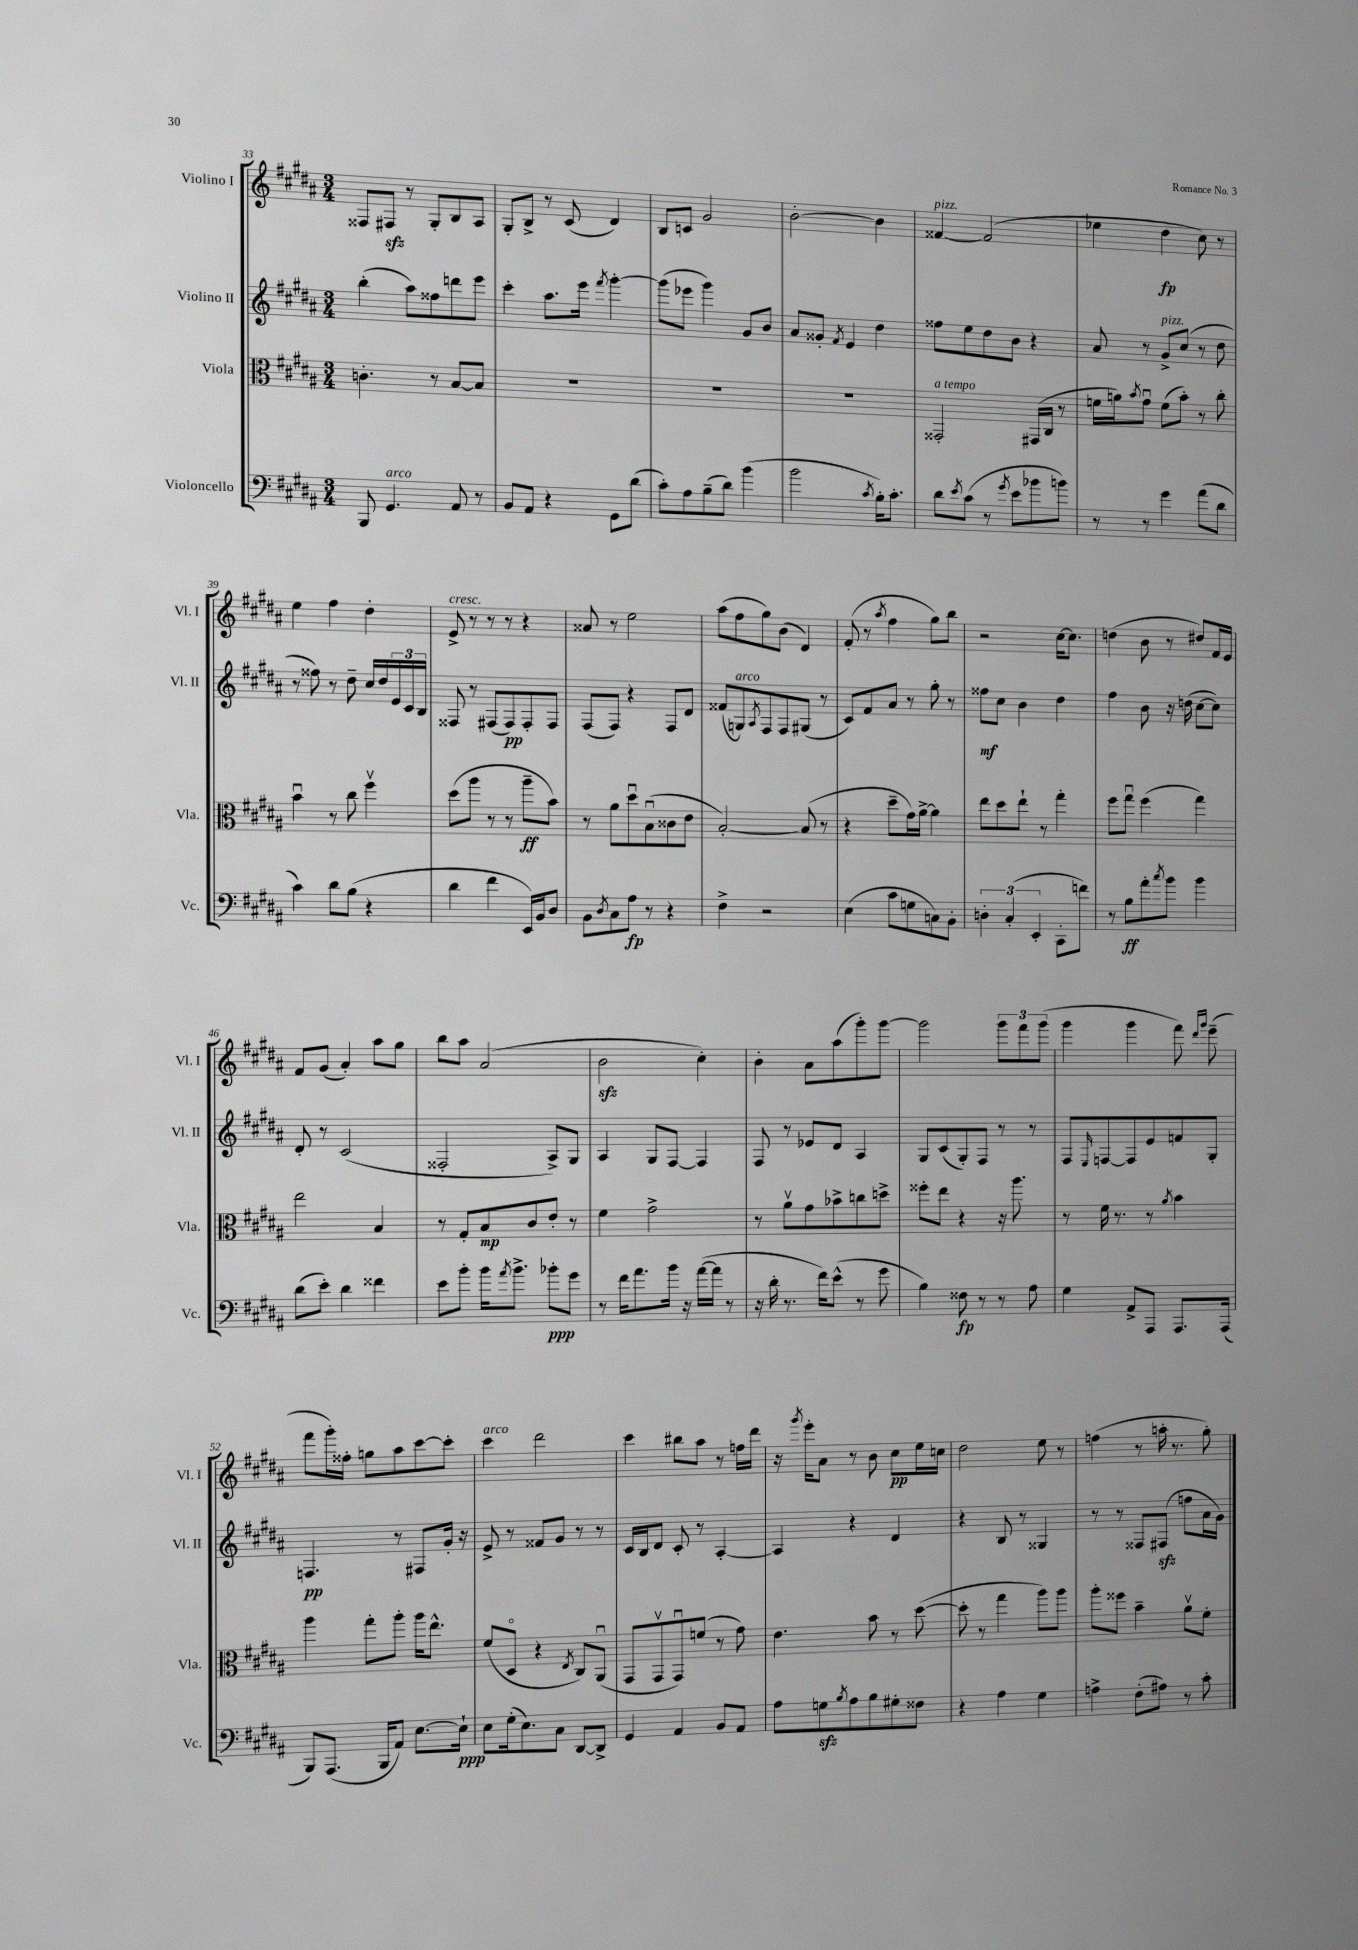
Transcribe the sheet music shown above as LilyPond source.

<<
\new StaffGroup <<
\new Staff = "s0" \with { instrumentName = "Violino I" shortInstrumentName = "Vl. I" } {
    \clef treble \key b \major \numericTimeSignature \time 3/4
    fisis8 fis8\sfz r8 gis8-. b8 ais8 |
    gis8-. b8-> r8 cis'8( dis'4) |
    b8 c'8 gis'2 |
    b'2~-. b'4 |
    fisis'4~^\markup { \italic "pizz." } fisis'2( |
    ees''4 dis''4\fp cis''8) r8 |
    e''4 fis''4 dis''4-. |
    e'8->^\markup { \italic "cresc." } r8 r8 r8 r4 |
    aisis'8 r8 e''2 |
    ais''8( fis''8 gis''8) b'8( dis'4) |
    fis'8-.( r8 \acciaccatura { ais''8 } fis''4 gis''8) b''8 |
    r2 cis''16~ cis''8. |
    d''4( b'8 r8 dis''8) fis'16 e'16 |
    fis'8 gis'8( ais'4-.) ais''8 gis''8 |
    b''8 ais''8 ais'2( |
    b'2\sfz cis''4-.) |
    b'4-. ais'8 ais''8( gis'''8-.) gis'''8~ |
    gis'''2 \tuplet 3/2 { gis'''8 fis'''8 gis'''8( } |
    gis'''4 gis'''4 fis'''8) \grace { dis'''16 gis'''16 } e'''8--( |
    fis'''8 gis'''16-.) fisis''16-. g''8 ais''8 cis'''8~ cis'''8-. |
    cis'''4^\markup { \italic "arco" } dis'''2 |
    cis'''4 bis''8 ais''8 r8 f''16 dis'''16 |
    r16 \acciaccatura { gis'''8 } e'''16-. ais'8 r8 b'8 cis''8\pp e''16 c''16 |
    dis''2 e''8 r8 |
    f''4( r8 a''16-. r8. gis''8-.) \bar "|." |
}
\new Staff = "s1" \with { instrumentName = "Violino II" shortInstrumentName = "Vl. II" } {
    \clef treble \key b \major \numericTimeSignature \time 3/4
    b''4-.( ais''8) fisis''8 d'''8 e'''8 |
    cis'''4-. ais''8. e'''16 \acciaccatura { fis'''8 } gis'''4~-. |
    gis'''8( ees'''8 gis'''4) gis'8 b'8 |
    ais'8 gisis'8-. \acciaccatura { fis'8 } e'4 dis''4 |
    fisis''8 e''8 dis''8 b'8 r4 |
    ais'8 r8 gis'8->^\markup { \italic "pizz." } cis''8( r8 dis''8 |
    r8 fisis''8) r8 dis''8-- cis''16 dis''16 \tuplet 3/2 { e'16 cis'16 b16 } |
    fisis8 r8 fis8( fis8\pp) fis8-. fis8 |
    fis8( fis8) r4 fis8 dis'8 |
    fisis'8( g8^\markup { \italic "arco" }) \acciaccatura { ais8 } fis8 fis8 gis8( r8 |
    cis'8) fis'8 ais'8 r8 gis''8-. r8 |
    fisis''8\mf cis''8 b'4 dis''4 |
    fis''4 b'8 r16 d''16( cis''8~ cis''8) |
    dis'8-. r8 cis'2( |
    fisis2-. ais8->) gis8 |
    ais4 gis8 fis8~ fis4 |
    fis8 r8 ees'8 dis'8 ais4 |
    gis8 cis'8( gis8-.) fis8 r8 r8 |
    fis8 \grace { e16 } f8~ f8 e'8 f'8 gis8-. |
    f4.\pp r8 fis8 gis'16-. r16 |
    e'8-> r8 fisis'8 gis'8 r8 r8 |
    cis'16 b16 dis'8 cis'8-. r8 ais4~-. |
    ais4 r4 dis'4 |
    r4 b8 r8 gisis4 |
    r8 r8 fisis8 fis8\sfz( f''8 ais'16 gis'16) \bar "|." |
}
\new Staff = "s2" \with { instrumentName = "Viola" shortInstrumentName = "Vla." } {
    \clef alto \key b \major \numericTimeSignature \time 3/4
    c'4.-. r8 b8~ b8 |
    R2. |
    R2. |
    R2. |
    gisis,2-.^\markup { \italic "a tempo" } gis,16( cis16 r8 |
    f'16 a'16) \acciaccatura { b'8 } gis'8\downbow f'8( b'8-.) r8 cis''8-. |
    b'4\downbow r8 cis''8 fis''4\upbow |
    dis''8( ais''8 r8 r8 ais''8--\ff b'8) |
    r8 ais'8 dis''8\downbow b8\downbow( cisis'8 e'8 |
    b2~-.) b8( r8 |
    r4 dis''8-- gis'16) ais'16~-> ais'4 |
    e''8 dis''8 e''8-! r8 gis''4-. |
    fis''8 gis''8\downbow fis''4( gis''4) |
    e''2 b4 |
    r8 gis8-. b8\mp cis'8 e'8-. r8 |
    fis'4 gis'2-> |
    r8 ais'8\upbow gis'8 bes'8-> c''8 d''8-> |
    fisis''8-. e''8 r4 r16 ais''8. |
    r8 fis'16 r8. r8 \acciaccatura { ais'8 } b'4 |
    ais''4 gis''8-. ais''8-. ais''16 e''8.-^ |
    fis'8( dis8\flageolet r4 \acciaccatura { e8 } cis8) ais,8\downbow( |
    gis,8 gis,8\upbow gis,8\downbow) f'8( r8 gis'8) |
    e'4. b'8 r8 dis''8~( |
    dis''8-. r8 gis''4 ais''8) ais''8 |
    ais''8-. fisis''8 b'4-- ais'8\upbow fis'8-. \bar "|." |
}
\new Staff = "s3" \with { instrumentName = "Violoncello" shortInstrumentName = "Vc." } {
    \clef bass \key b \major \numericTimeSignature \time 3/4
    b,,8 gis,4.^\markup { \italic "arco" } ais,8 r8 |
    b,8 ais,8 r4 gis,8 dis'8( |
    cis'8-.) ais8 b8--( dis'8) b'4( |
    b'2 \acciaccatura { cis'8 } b16-.) cis'8.-. |
    dis'8 \acciaccatura { e'8 } cis'8( r8 \acciaccatura { gis'8 } e'8 bes'8 b'8) |
    r8 r8 gis'4 ais'8( dis'8 |
    cis'4) dis'8 b8( r4 |
    dis'4 fis'4 e,16) b,16 dis8 |
    b,8 \acciaccatura { dis8 } cis8 ais8\fp r8 r4 |
    fis4-> r2 |
    e4( cis'8 g8 c8) b,8-. |
    \tuplet 3/2 { d4-. cis4-.( e,4-. } cis,8-. f'8) |
    r8 b8\ff ais'8-. \acciaccatura { cis''8 } b'8 b'4 |
    dis'8( e'8-.) dis'4 fisis'4 |
    e'8 b'8-. b'16 \acciaccatura { ais'8 } b'8.-> bes'8-.\ppp gis'8 |
    r8 fis'16 ais'8. b'16 r16 ais'16~( ais'16 r8 |
    r16 dis'16-. r8. fis'16) e'8-^( r8 gis'8 |
    b4) fisis8\fp r8 r8 ais8 |
    gis4 ais,8-> ais,,8 ais,,8. ais,,16( |
    b,,8) ais,,8.( b,,16 ais,8) e8.~ e16-!\ppp |
    e8 gis16-.( e8.) cis8 dis,8~ dis,8-> |
    gis,4 ais,4 b,8 ais,8 |
    ais8 g8\sfz \acciaccatura { b8 } ais8 b8 gis8-. fisis8 |
    r4 ais4 gis4 |
    a4-> fis8-.( ais8) r8 cis'8-. \bar "|." |
}
>>
>>
\layout { \context { \Score currentBarNumber = #33 } }
